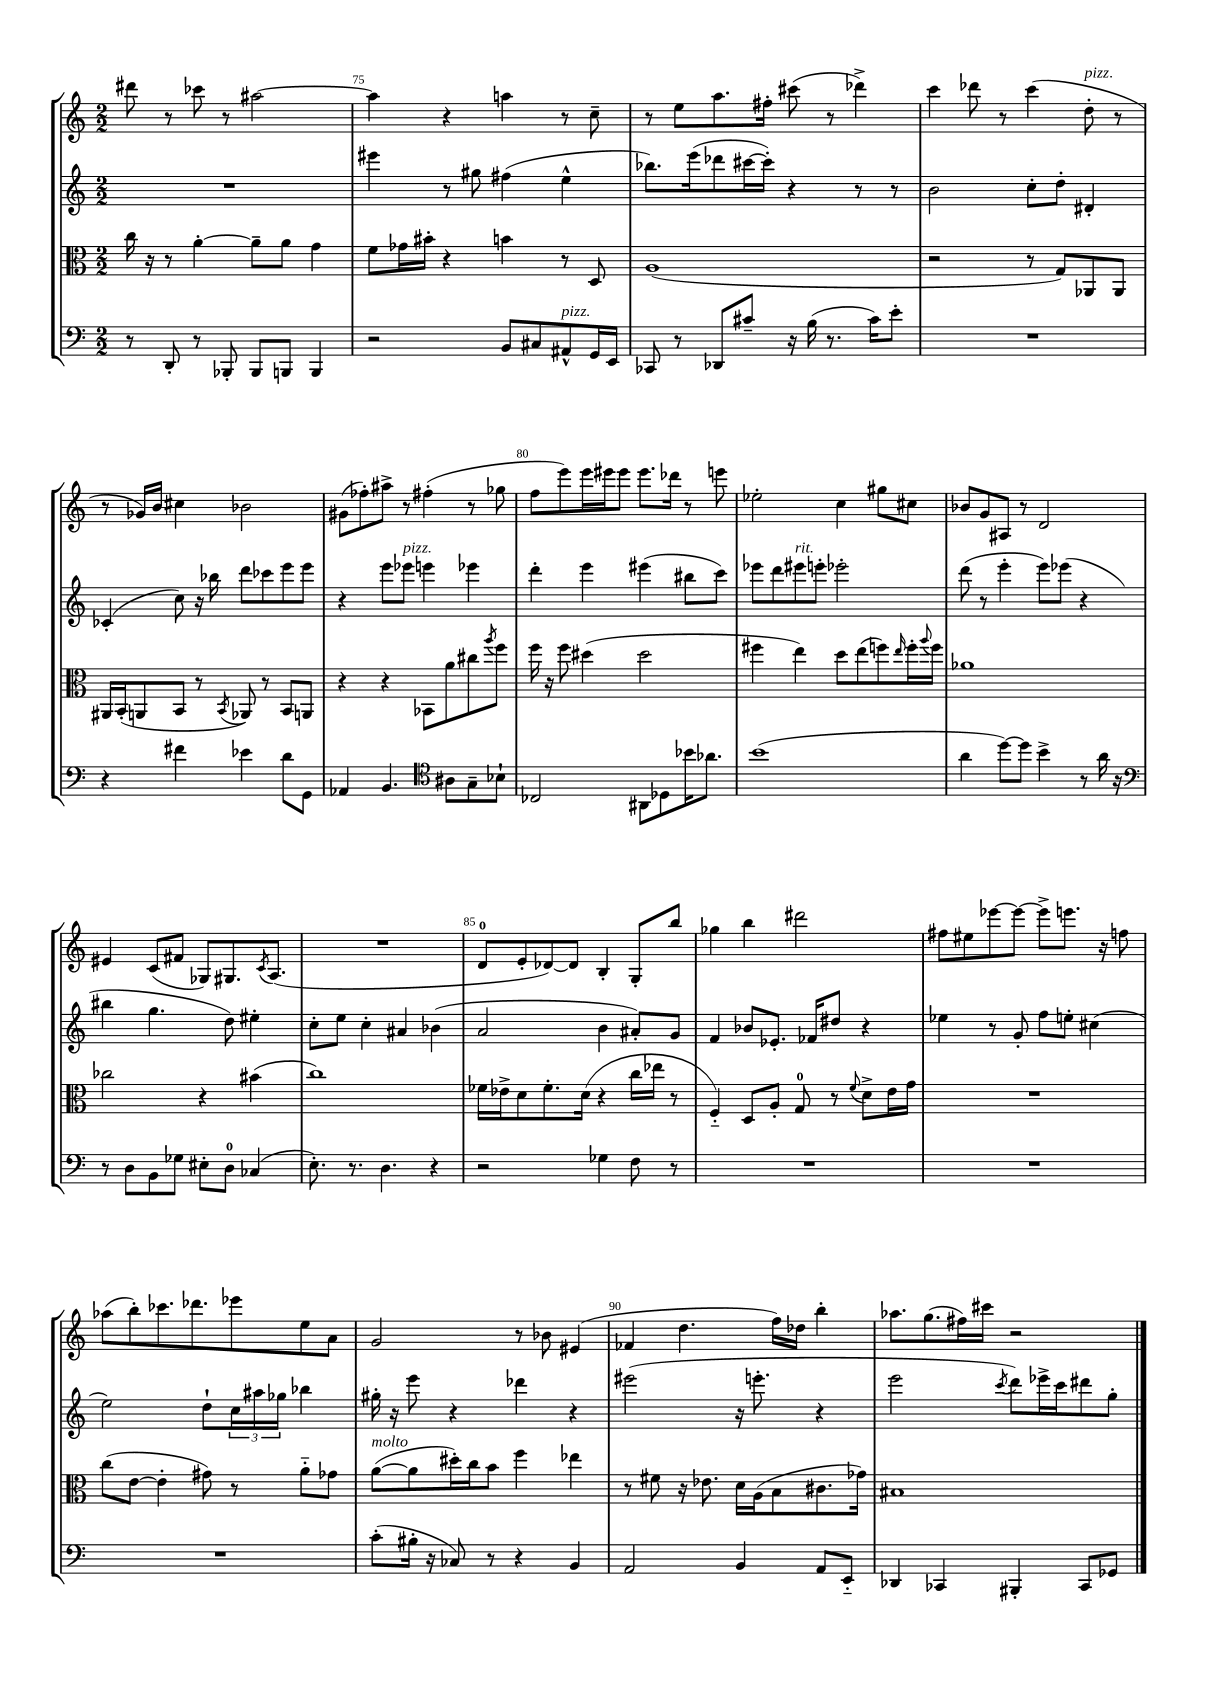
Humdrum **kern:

**kern	**kern	**kern	**kern
*staff4	*staff3	*staff2	*staff1
*clefF4	*clefC3	*clefG2	*clefG2
*k[]	*k[]	*k[]	*k[]
*M2/2	*M2/2	*M2/2	*M2/2
8r	16cc\	1r	8ddd#\
.	16r	.	.
8DD'/	8r	.	8r
8r	[4a'\	.	8ccc-\
8BBB-'/	.	.	8r
8BBB-/L	8a~\]L	.	[2aa#\
8BBB/J	8a\J	.	.
4BBB/	4g\	.	.
=	=	=	=
2r	8f\L	4eee#\	4aa#\]
.	16g-\L	.	.
.	16b#'\JJ	.	.
.	4r	8r	4r
.	.	8gg#\	.
8BB/L	4b\	(4ff#\	4aa\
8C#/	.	.	.
8AA#^^/	8r	4ee^^\	8r
16GG/L	8D/	.	8cc~\
16EE/JJ	.	.	.
=	=	=	=
8CC-/	(1A	8.bb-\L)	8r
8r	.	.	8ee\L
.	.	(16eee\k	.
8DD-/L	.	8ddd-\	8.aa\
8c#~/J	.	[16ccc#\L	.
.	.	16ccc#'\]JJ)	16ff#'\Jk
16r	.	4r	(8ccc#\
(16B\	.	.	.
8.r	.	.	8r
.	.	8r	4ddd-^\)
16c#\LK)	.	.	.
8e'\J	.	8r	.
=	=	=	=
1r	2r	2b\	4ccc\
.	.	.	8ddd-\
.	.	.	8r
.	8r	8cc'\L	(4ccc\
.	8G/L)	8dd'\J	.
.	8AA-/	4d#'/	8dd'\
.	8AA-/J	.	8r
=	=	=	=
4r	16AA#/LL	(4c-'/	8r
.	(16BB'/J	.	.
.	8AA/	.	16g-/LL)
.	.	.	16b/JJ
4f#\	8BB/J	8cc\)	4cc#\
.	8r	16r	.
.	.	16bb-\	.
.	8qBB/	.	.
4e-\	8AA-/)	8ddd\L	2b-\
.	8r	8ccc-\	.
8d\L	8BB/L	8eee\	.
8GG\J	8AA/J	8eee\J	.
=	=	=	=
4AA-/	4r	4r	(8g#\L
.	.	.	8ff-'\)
4.BB/	4r	8eee\L	8aa#^\J
.	.	8eee-\J	8r
.	8BB-\L	4eee\	(4ff#'\
*clefC4	*	*	*
8A#\L	8a\	.	.
8G~\	8cc#\	4eee-\	8r
.	8qaa/	.	.
8B-`\J	8ff\J	.	8gg-\
=	=	=	=
2C-/	16ff\	4ddd'\	8ff\L
.	16r	.	.
.	8ff\	.	8eee\)
.	(4dd#\	4eee\	16eee\L
.	.	.	16eee#\J
.	.	.	8eee#\J
8AA#\L	2dd#\	(4eee#\	8.eee#\L
8D-\	.	.	.
.	.	.	16ddd-\Jk
16b-\K	.	8bb#\L	8r
8.a-\J	.	.	.
.	.	8ccc\J)	8eee\
=	=	=	=
(1b	4ff#\	8eee-\L	2ee-'\
.	.	8ddd\	.
.	4ee\)	8eee#\	.
.	.	8eee'\J	.
.	8dd\L	2eee-'\	4cc\
.	(8ee\	.	.
.	8ff\)	.	8gg#\L
.	16qqee/	.	.
.	16ff'\L	.	8cc#\J
.	8qqaa/	.	.
.	16ff\JJ	.	.
=	=	=	=
4a\	1a-	(8ddd\	8b-/L
.	.	8r	8g/
[8dd\L)	.	4eee'\	8A#/J
8dd\]J	.	.	8r
4b^\	.	8eee\L)	2d/
.	.	(8eee-\J	.
8r	.	4r	.
16a\	.	.	.
16r	.	.	.
=	=	=	=
*clefF4	*	*	*
8r	2cc-\	4bb#\	4e#/
8D\L	.	.	.
8BB\	.	4.gg\	(8c/L
8G-\J	.	.	8f#/J
8E#'\L	4r	.	8G-/L)
8D\J	.	8dd\)	8.G#/
(4C-/	(4b#\	4ee#'\	.
.	.	.	8qc/
.	.	.	(8.A/J
=	=	=	=
8.E'\)	1cc)	8cc'\L	1r
.	.	8ee\J	.
8.r	.	.	.
.	.	4cc'\	.
4.D\	.	.	.
.	.	4a#/	.
4r	.	(4b-\	.
=	=	=	=
2r	16f-\LL	2a/	8d/L
.	16e-^\J	.	.
.	8d\	.	8e'/
.	8.f-'\	.	[8d-/)
.	.	.	8d-/]J
.	(16d\Jk	.	.
4G-\	4r	4b\	4B'/
8F\	16cc\LL	8a#'/L)	8G'/L
.	16ee-\JJ	.	.
8r	8r	8g/J	8bb/J
=	=	=	=
1r	4F'~/)	4f/	4gg-\
.	8D/L	8b-/L	4bb\
.	8A'/J	8.e-'/J	.
.	8G/	.	2ddd#\
.	.	16f-/LK	.
.	8r	8dd#/J	.
.	8qqf/	.	.
.	8d^\L	4r	.
.	16e\L	.	.
.	16g\JJ	.	.
=	=	=	=
1r	1r	4ee-\	8ff#\L
.	.	.	8ee#\
.	.	8r	[8eee-\
.	.	8g'/	8eee-\_J
.	.	8ff\L	8eee-^\]L
.	.	8ee'\J	8.eee\J
.	.	(4cc#\	.
.	.	.	16r
.	.	.	8ff\
=	=	=	=
1r	(8cc\L	2ee\)	(8aa-\L
.	[8e\J	.	8bb'\)
.	4e'\]	.	8.ccc-\
.	.	.	8.ddd-\
.	8g#\)	8dd`\L	.
.	8r	24cc\L	8eee-\
.	.	24aa#\	.
.	.	24gg-\JJ	.
.	8a'~\L	4bb-\	8ee\
.	8g-\J	.	8a\J
=	=	=	=
(8c'\L	([8a\L	16gg#'\	2g/
.	.	16r	.
16B#'\Jk	8a\]	8eee\	.
16r	.	.	.
8C-/)	16dd#'\L)	4r	.
.	16cc\J	.	.
8r	8b\J	.	.
4r	4ff\	4ddd-\	8r
.	.	.	8b-\
4BB/	4ee-\	4r	(4e#/
=	=	=	=
2AA/	8r	(2eee#\	4f-/
.	8f#\	.	.
.	16r	.	4.dd\
.	8.e-\	.	.
4BB/	16d\LL	16r	.
.	(16A\J	8.eee'\	.
.	8B\	.	16ff\LL)
.	.	.	16dd-\JJ
8AA/L	8.c#\	4r	4bb'\
8EE'~/J	.	.	.
.	16g-\Jk)	.	.
=	=	=	=
4DD-/	1B#	2eee\	8.aa-\L
.	.	.	(8.gg\
4CC-/	.	.	.
.	.	.	16ff#\L)
.	.	.	16ccc#\JJ
.	.	8qccc/	.
4BBB#'/	.	8ddd\L)	2r
.	.	16eee-^\L	.
.	.	16ccc\J	.
8CC-/L	.	8ddd#\	.
8GG-/J	.	8gg'\J	.
==	==	==	==
*-	*-	*-	*-
